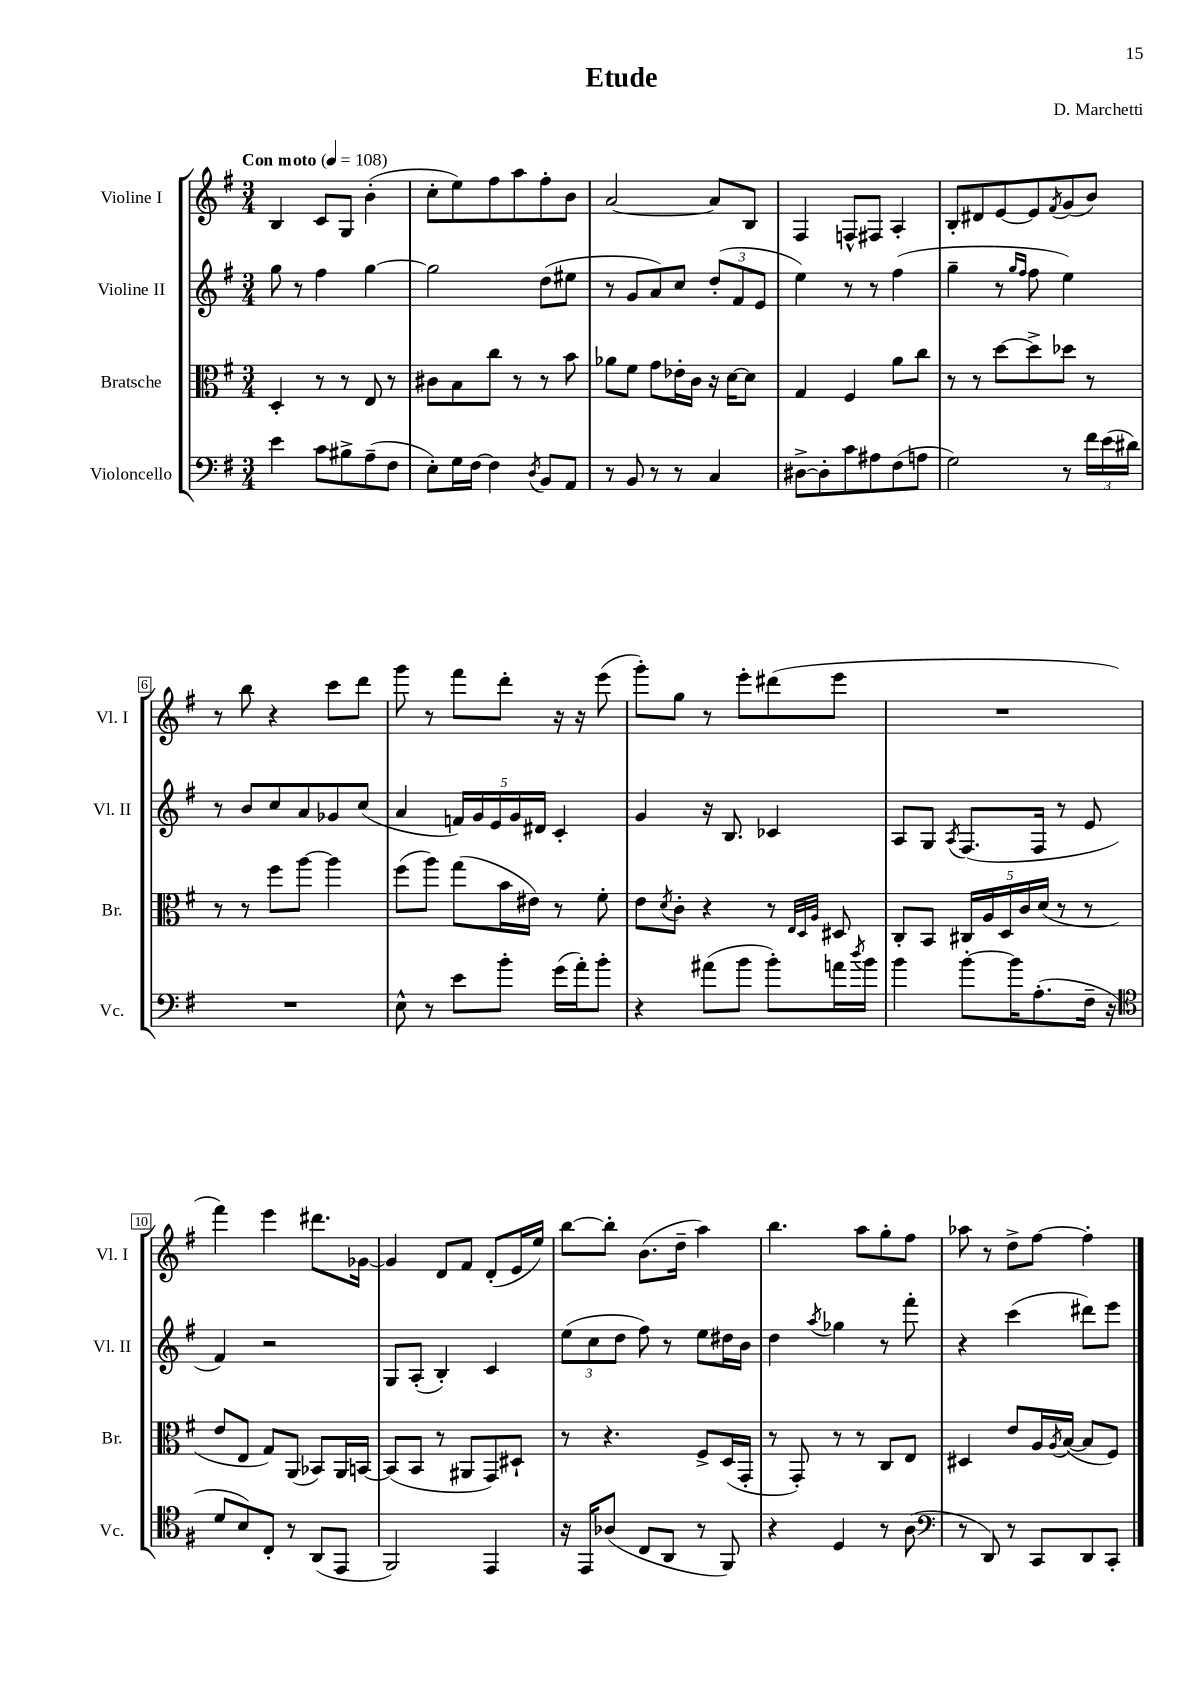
\header { title = "Etude" composer = "D. Marchetti" }
<<
\new StaffGroup <<
\new Staff = "s0" \with { instrumentName = "Violine I" shortInstrumentName = "Vl. I" } {
    \clef treble \key g \major \numericTimeSignature \time 3/4 \tempo "Con moto" 4 = 108
    b4 c'8 g8 b'4-.( |
    c''8-. e''8) fis''8 a''8 fis''8-. b'8 |
    a'2~ a'8 b8 |
    fis4 f8-^ fis8 a4-. |
    b8-. dis'8 e'8~ e'8 \acciaccatura { fis'8 } g'8( b'8) |
    r8 b''8 r4 c'''8 d'''8 |
    g'''8 r8 fis'''8 d'''8-. r16 r16 e'''8( |
    g'''8-.) g''8 r8 e'''8-. dis'''8( e'''8 |
    R2. |
    fis'''4) e'''4 dis'''8. ges'16~ |
    ges'4 d'8 fis'8 d'8-.( e'16 e''16) |
    b''8~ b''8-. b'8.( d''16-- a''4) |
    b''4. a''8 g''8-. fis''8 |
    aes''8 r8 d''8-> fis''8~ fis''4-. \bar "|." |
}
\new Staff = "s1" \with { instrumentName = "Violine II" shortInstrumentName = "Vl. II" } {
    \clef treble \key g \major \numericTimeSignature \time 3/4
    g''8 r8 fis''4 g''4~ |
    g''2 d''8( eis''8 |
    r8 g'8 a'8) c''8 \tuplet 3/2 { d''8-.( fis'8 e'8 } |
    e''4) r8 r8 fis''4( |
    g''4-- r8 \grace { g''16 fis''16 } fis''8 e''4) |
    r8 b'8 c''8 a'8 ges'8 c''8( |
    a'4 \tuplet 5/4 { f'16) g'16 e'16 g'16 dis'16 } c'4-. |
    g'4 r16 b8. ces'4 |
    a8 g8 \acciaccatura { a8 } fis8.( fis16 r8 e'8 |
    fis'4) r2 |
    g8 a8-.( b4-.) c'4 |
    \tuplet 3/2 { e''8( c''8 d''8 } fis''8) r8 e''8 dis''16 b'16 |
    d''4 \acciaccatura { a''8 } ges''4 r8 fis'''8-. |
    r4 c'''4( dis'''8) e'''8 \bar "|." |
}
\new Staff = "s2" \with { instrumentName = "Bratsche" shortInstrumentName = "Br." } {
    \clef alto \key g \major \numericTimeSignature \time 3/4
    d4-. r8 r8 e8 r8 |
    cis'8 b8 c''8 r8 r8 b'8 |
    aes'8 fis'8 g'8 ees'16-. c'16 r16 d'16~ d'8 |
    g4 fis4 a'8 c''8 |
    r8 r8 d''8~ d''8-> des''8 r8 |
    r8 r8 fis''8 a''8~ a''4 |
    fis''8( a''8) g''8( b'16 eis'16) r8 fis'8-. |
    e'8 \acciaccatura { d'8 } c'8-. r4 r8 \grace { e32 d32 a32 } dis8 |
    c8-. b,8 \tuplet 5/4 { cis16 a16 d16 c'16 d'16( } r8 r8 |
    e'8 e8 g8) a,8( bes,8) a,16 b,16~ |
    b,8( b,8 r8 ais,8 g,8) dis8-! |
    r8 r4. fis8-> d16( g,16-. |
    r8 g,8-.) r8 r8 c8 e8 |
    dis4 e'8 a16 \acciaccatura { a8 } b16~( b8 fis8) \bar "|." |
}
\new Staff = "s3" \with { instrumentName = "Violoncello" shortInstrumentName = "Vc." } {
    \clef bass \key g \major \numericTimeSignature \time 3/4
    e'4 c'8 bis8-> a8--( fis8 |
    e8-.) g16 fis16~ fis4 \acciaccatura { d8 } b,8 a,8 |
    r8 b,8 r8 r8 c4 |
    dis8~-> dis8-. c'8 ais8 fis8( a8 |
    g2) r8 \tuplet 3/2 { fis'16 e'16( dis'16) } |
    R2. |
    e8-^ r8 e'8 b'8-. g'16( a'16-.) b'8-. |
    r4 ais'8( b'8 b'8-.) a'16 \acciaccatura { d''8 } b'16 |
    b'4 b'8~-. b'16 a8.-.( fis16-- r16 |
    \clef tenor d'8 b8) c8-. r8 a,8( e,8 |
    fis,2) e,4 |
    r16 e,16 aes8( c8 a,8 r8 fis,8) |
    r4 d4 r8 a8( |
    \clef bass r8 d,8) r8 c,8 d,8 c,8-. \bar "|." |
}
>>
>>
\layout { \context { \Score \override BarNumber.stencil = #(make-stencil-boxer 0.1 0.3 ly:text-interface::print) } }
